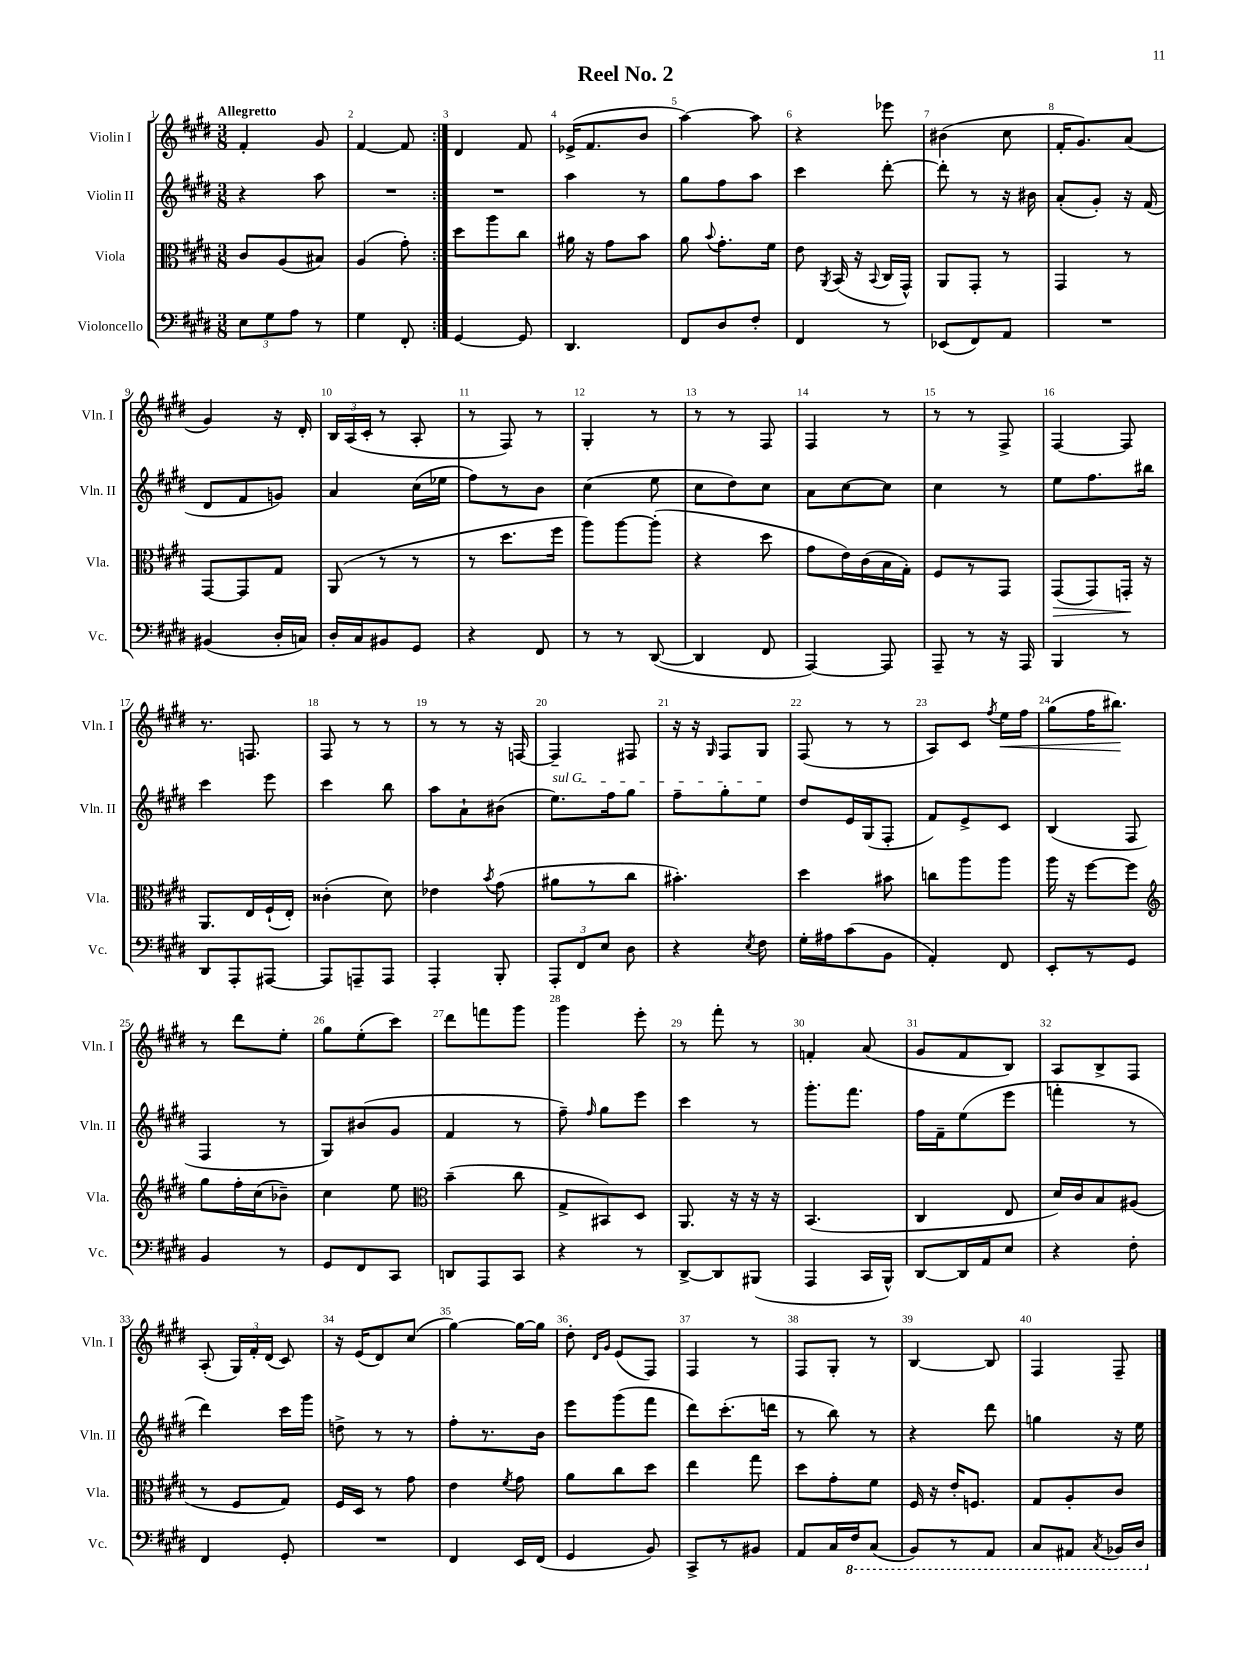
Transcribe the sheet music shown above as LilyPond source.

\header { title = "Reel No. 2" }
<<
\new StaffGroup <<
\new Staff = "s0" \with { instrumentName = "Violin I" shortInstrumentName = "Vln. I" } {
    \clef treble \key e \major \numericTimeSignature \time 3/8 \tempo "Allegretto"
    \autoBeamOff \repeat volta 2 { fis'4-. gis'8 |
    fis'4~ fis'8 | }
    dis'4 fis'8 |
    ees'16[->( fis'8. b'8] |
    a''4~) a''8 |
    r4 ees'''8 |
    bis'4( cis''8 |
    fis'16[-. gis'8.) a'8]( |
    gis'4) r16 dis'16-. |
    \tuplet 3/2 { b16[ a16( cis'16]-. } r8 a8-. |
    r8 fis8) r8 |
    gis4-. r8 |
    r8 r8 fis8 |
    fis4 r8 |
    r8 r8 fis8-> |
    fis4~ fis8 |
    r8. f8. |
    fis8 r8 r8 |
    r8 r8 r16 f16~ |
    f4-- fis8 |
    r16 r16 \grace { gis16 } fis8[ gis8] |
    fis8( r8 r8 |
    a8[) cis'8] \acciaccatura { fis''8 } e''16[\< fis''16] |
    gis''8[( fis''16 bis''8.]\!) |
    r8 dis'''8[ e''8]-. |
    gis''8[ e''8-.( cis'''8]) |
    dis'''8[ f'''8 gis'''8] |
    gis'''4 e'''8-. |
    r8 fis'''8-. r8 |
    f'4-. a'8( |
    gis'8[ fis'8 b8]) |
    a8[ b8-> fis8] |
    a8-.( \tuplet 3/2 { gis16[) fis'16-. dis'16]( } cis'8) |
    r16 e'16[( dis'8) cis''8]( |
    gis''4~) gis''16[~ gis''16] |
    dis''8-. \grace { dis'16[ gis'16] } e'8[( fis8]) |
    fis4 r8 |
    fis8[ gis8]-. r8 |
    b4~ b8 |
    fis4 fis8-- \bar "|." |
}
\new Staff = "s1" \with { instrumentName = "Violin II" shortInstrumentName = "Vln. II" } {
    \clef treble \key e \major \numericTimeSignature \time 3/8
    \autoBeamOff \repeat volta 2 { r4 a''8 |
    R4. | }
    R4. |
    a''4 r8 |
    gis''8[ fis''8 a''8] |
    cis'''4 dis'''8~-. |
    dis'''8-. r8 r16 bis'16 |
    a'8[-.( gis'8]-.) r16 fis'16( |
    dis'8[ fis'8 g'8]) |
    a'4 cis''16[( ees''16] |
    fis''8[) r8 b'8] |
    cis''4( e''8 |
    cis''8[ dis''8) cis''8] |
    a'8[ cis''8~ cis''8] |
    cis''4 r8 |
    e''8[ fis''8. bis''16] |
    cis'''4 e'''8 |
    cis'''4 b''8 |
    a''8[ a'8-! bis'8]( |
    \once \override TextSpanner.bound-details.left.text = \markup { \italic "sul G" } e''8.[\startTextSpan) fis''16 gis''8] |
    fis''8[-- gis''8-. e''8]\stopTextSpan |
    dis''8[ e'16 gis16( fis8]-. |
    fis'8[) e'8-> cis'8] |
    b4( fis8 |
    fis4 r8 |
    gis8[) bis'8( gis'8] |
    fis'4 r8 |
    fis''8--) \grace { fis''16 } gis''8[ e'''8] |
    cis'''4 r8 |
    gis'''8.[-. fis'''8.] |
    fis''16[ fis'16-- e''8( e'''8] |
    f'''4-. r8 |
    dis'''4) cis'''16[ gis'''16] |
    d''8-> r8 r8 |
    fis''8[-. r8. b'16] |
    e'''8[ gis'''8( fis'''8] |
    dis'''8[) cis'''8.-.( d'''16] |
    r8 b''8) r8 |
    r4 dis'''8 |
    g''4 r16 e''16 \bar "|." |
}
\new Staff = "s2" \with { instrumentName = "Viola" shortInstrumentName = "Vla." } {
    \clef alto \key e \major \numericTimeSignature \time 3/8
    \autoBeamOff \repeat volta 2 { cis'8[ a8( bis8]) |
    a4( gis'8-.) | }
    dis''8[ a''8 cis''8] |
    ais'16 r16 gis'8[ b'8] |
    a'8 \appoggiatura { b'8 } gis'8.[-. fis'16] |
    e'8 \acciaccatura { a,8 } b,16( r16 \appoggiatura { b,8 } cis16[ gis,16]-^) |
    a,8[ gis,8]-. r8 |
    gis,4 r8 |
    gis,8[~ gis,8 gis8] |
    a,8( r8 r8 |
    r8 dis''8.[ fis''16] |
    a''8[) a''8~ a''8]-.( |
    r4 dis''8 |
    gis'8[ e'16) cis'16( b16 gis16]-.) |
    fis8[ r8 gis,8] |
    gis,8[\>( gis,8) g,16]-.\! r16 |
    a,8.[ e16 fis16-!( e16]-.) |
    cisis'4-.( dis'8) |
    ees'4 \acciaccatura { b'8 } gis'8( |
    ais'8[ r8 cis''8] |
    bis'4.-.) |
    dis''4 bis'8 |
    c''8[ a''8 a''8] |
    a''16 r16 fis''8[~ fis''8] |
    \clef treble gis''8[ fis''16-. cis''16( bes'8]--) |
    cis''4 e''8 |
    \clef alto b'4--( cis''8 |
    gis8[-> bis,8) dis8] |
    a,8. r16 r16 r16 |
    b,4.( |
    cis4 e8 |
    dis'16[) cis'16 b8 ais8]( |
    r8 fis8[ gis8]) |
    fis16[ dis16] r8 gis'8 |
    e'4 \acciaccatura { fis'8 } gis'8 |
    a'8[ cis''8 dis''8] |
    e''4 gis''8 |
    dis''8[ gis'8-. fis'8] |
    fis16 r16 e'16[-. f8.] |
    gis8[ a8-. cis'8] \bar "|." |
}
\new Staff = "s3" \with { instrumentName = "Violoncello" shortInstrumentName = "Vc." } {
    \clef bass \key e \major \numericTimeSignature \time 3/8
    \autoBeamOff \repeat volta 2 { \tuplet 3/2 { e8[ gis8 a8] } r8 |
    gis4 fis,8-. | }
    gis,4~ gis,8 |
    dis,4. |
    fis,8[ dis8 fis8]-. |
    fis,4 r8 |
    ees,8[( fis,8) a,8] |
    R4. |
    bis,4( dis16[-. c16]) |
    dis16[-. cis16 bis,8 gis,8] |
    r4 fis,8 |
    r8 r8 dis,8~( |
    dis,4 fis,8 |
    a,,4~) a,,8 |
    a,,8-- r8 r16 a,,16 |
    b,,4 r8 |
    dis,8[ a,,8-. ais,,8]~ |
    ais,,8[ a,,8-- a,,8] |
    a,,4-. b,,8-. |
    \tuplet 3/2 { a,,8[-. fis,8 e8] } dis8 |
    r4 \acciaccatura { e8 } fis8 |
    gis16[-. ais16 cis'8( b,8] |
    a,4-.) fis,8 |
    e,8[-. r8 gis,8] |
    b,4 r8 |
    gis,8[ fis,8 cis,8] |
    d,8[ a,,8 cis,8] |
    r4 r8 |
    dis,8[~-> dis,8 bis,,8]( |
    a,,4 cis,16[ b,,16]-^) |
    dis,8[~ dis,16 a,16 e8] |
    r4 fis8-. |
    fis,4 gis,8-. |
    R4. |
    fis,4 e,16[ fis,16]( |
    gis,4 b,8) |
    cis,8[-> r8 bis,8] |
    a,8[ cis16 \ottava #-1 fis,16 cis,8]( |
    b,,8[) r8 a,,8] |
    cis,8[ ais,,8] \acciaccatura { cis,8 } bes,,16[ dis,16] \ottava #0 \bar "|." |
}
>>
>>
\layout { \context { \Score \override BarNumber.break-visibility = ##(#f #t #t) barNumberVisibility = #all-bar-numbers-visible } }
